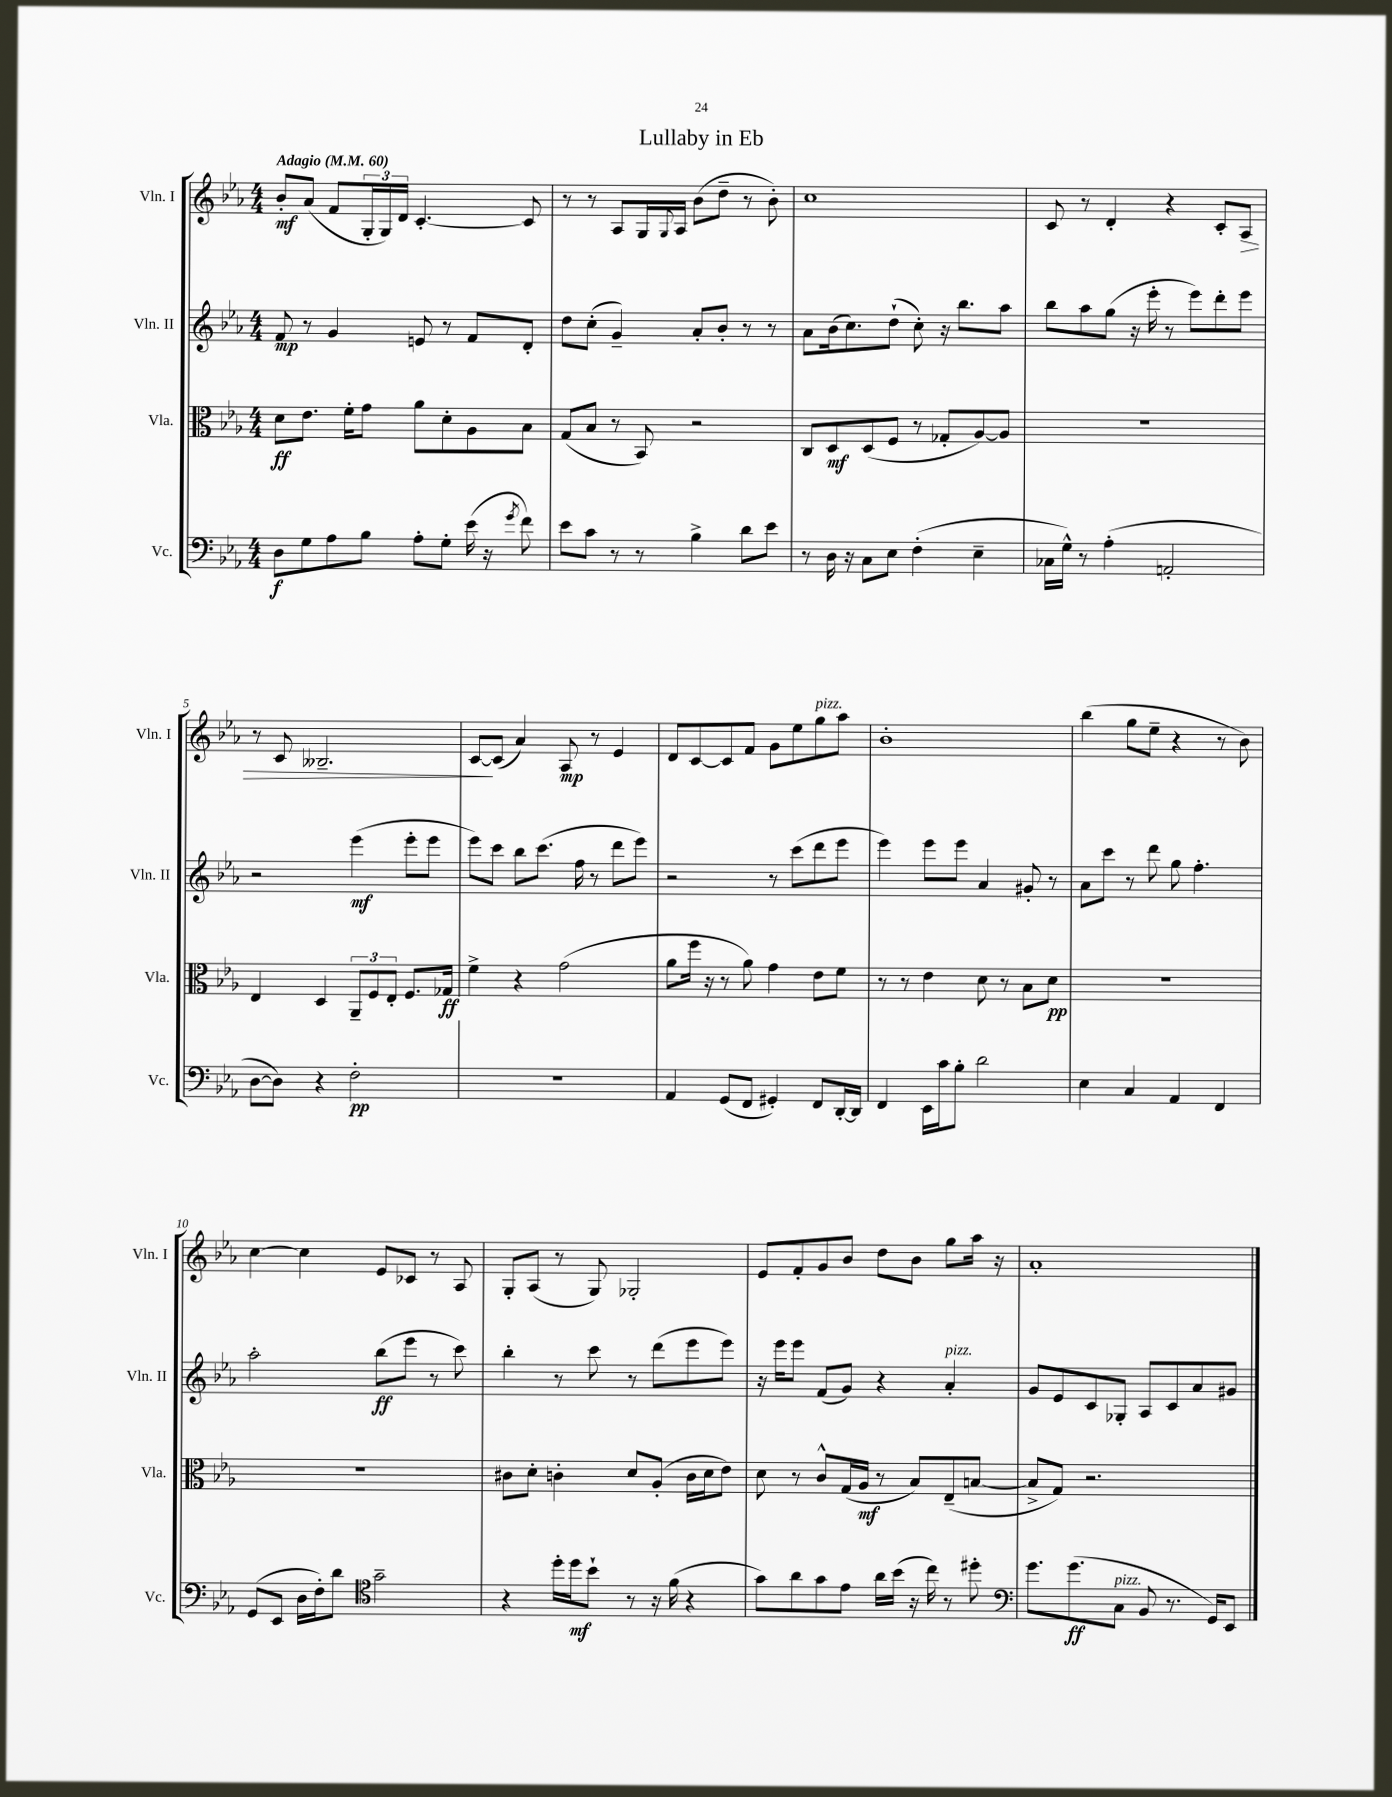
\header { title = "Lullaby in Eb" }
<<
\new StaffGroup <<
\new Staff = "s0" \with { instrumentName = "Vln. I" shortInstrumentName = "Vln. I" } {
    \clef treble \key ees \major \numericTimeSignature \time 4/4 \tempo "Adagio" 4 = 60
    bes'8-.\mf aes'8( f'8 \tuplet 3/2 { g16-. g16) d'16 } c'4.~-. c'8 |
    r8 r8 aes8 g16 \appoggiatura { g8 } aes16 bes'8( d''8-- r8 bes'8-.) |
    c''1 |
    c'8 r8 d'4-. r4 c'8-. aes8\> |
    r8 c'8 beses2.-- |
    c'8~\! c'8( aes'4) aes8\mp r8 ees'4 |
    d'8 c'8~ c'8 f'8 g'8 ees''8 g''8^\markup { \italic "pizz." } aes''8 |
    bes'1-. |
    bes''4( g''8 ees''8-- r4 r8 bes'8) |
    c''4~ c''4 ees'8 ces'8 r8 aes8 |
    g8-. aes8( r8 g8) ges2-. |
    ees'8 f'8-. g'8 bes'8 d''8 bes'8 g''8 aes''16 r16 |
    aes'1-. \bar "|." |
}
\new Staff = "s1" \with { instrumentName = "Vln. II" shortInstrumentName = "Vln. II" } {
    \clef treble \key ees \major \numericTimeSignature \time 4/4
    f'8\mp r8 g'4 e'8 r8 f'8 d'8-. |
    d''8 c''8-.( g'4--) aes'8-. bes'8-. r8 r8 |
    aes'8 bes'16( c''8.) d''8-!( c''8-.) r16 bes''8. aes''8 |
    bes''8 aes''8 g''8( r16 ees'''16-. r8 ees'''8) d'''8-. ees'''8 |
    r2 ees'''4\mf( ees'''8-. ees'''8 |
    ees'''8) c'''8 bes''8 c'''8.( f''16 r8 d'''8 ees'''8) |
    r2 r8 c'''8( d'''8 ees'''8 |
    ees'''4) ees'''8 ees'''8 aes'4 gis'8-. r8 |
    aes'8 c'''8 r8 d'''8 g''8 f''4.-. |
    aes''2-. bes''8\ff( ees'''8 r8 c'''8) |
    bes''4-. r8 c'''8 r8 d'''8( ees'''8 ees'''8) |
    r16 ees'''16 ees'''8 f'8( g'8) r4 aes'4-.^\markup { \italic "pizz." } |
    g'8 ees'8 c'8 ges8-. aes8 c'8 aes'8 gis'8 \bar "|." |
}
\new Staff = "s2" \with { instrumentName = "Vla." shortInstrumentName = "Vla." } {
    \clef alto \key ees \major \numericTimeSignature \time 4/4
    d'8\ff ees'8. f'16-. g'8 aes'8 d'8-. aes8 bes8 |
    g8( bes8 r8 bes,8) r2 |
    c8 d8\mf d8( f8 r8 ges8-. aes8~) aes8 |
    R1 |
    ees4 d4 \tuplet 3/2 { aes,8-- f8 ees8-. } f8. ges16\ff |
    f'4-> r4 g'2( |
    aes'8 f''16 r16 r8 aes'8) g'4 ees'8 f'8 |
    r8 r8 ees'4 d'8 r8 bes8 d'8\pp |
    R1 |
    R1 |
    cis'8 d'8-. c'4-. d'8 aes8-.( c'16 d'16 ees'8) |
    d'8 r8 c'8-^ g16( aes16\mf r8 bes8) ees8--( b8~ |
    b8-> g8) r2. \bar "|." |
}
\new Staff = "s3" \with { instrumentName = "Vc." shortInstrumentName = "Vc." } {
    \clef bass \key ees \major \numericTimeSignature \time 4/4
    d8\f g8 aes8 bes8 aes8-. g8-. ees'16( r16 \acciaccatura { g'8 } f'8) |
    ees'8 c'8 r8 r8 bes4-> d'8 ees'8 |
    r8 d16 r16 c8 ees8 f4-.( ees4-- |
    ces16 g16-^) r8 aes4-.( a,2-. |
    d8~ d8) r4 f2-.\pp |
    r1 |
    aes,4 g,8( f,8 gis,4-.) f,8 d,16~-. d,16 |
    f,4 ees,16 c'16 bes8-. d'2 |
    ees4 c4 aes,4 f,4 |
    g,8( ees,8 d16 f16-.) d'8 \clef tenor g'2-- |
    r4 d''16-. d''16\mf bes'8-! r8 r16 f'16( r4 |
    g'8) aes'8 g'8 ees'8 aes'16 bes'16( r16 c''16) r8 dis''8-. |
    \clef bass g'8. g'8.\ff( c8^\markup { \italic "pizz." } bes,8 r8. g,16) ees,8 \bar "|." |
}
>>
>>
